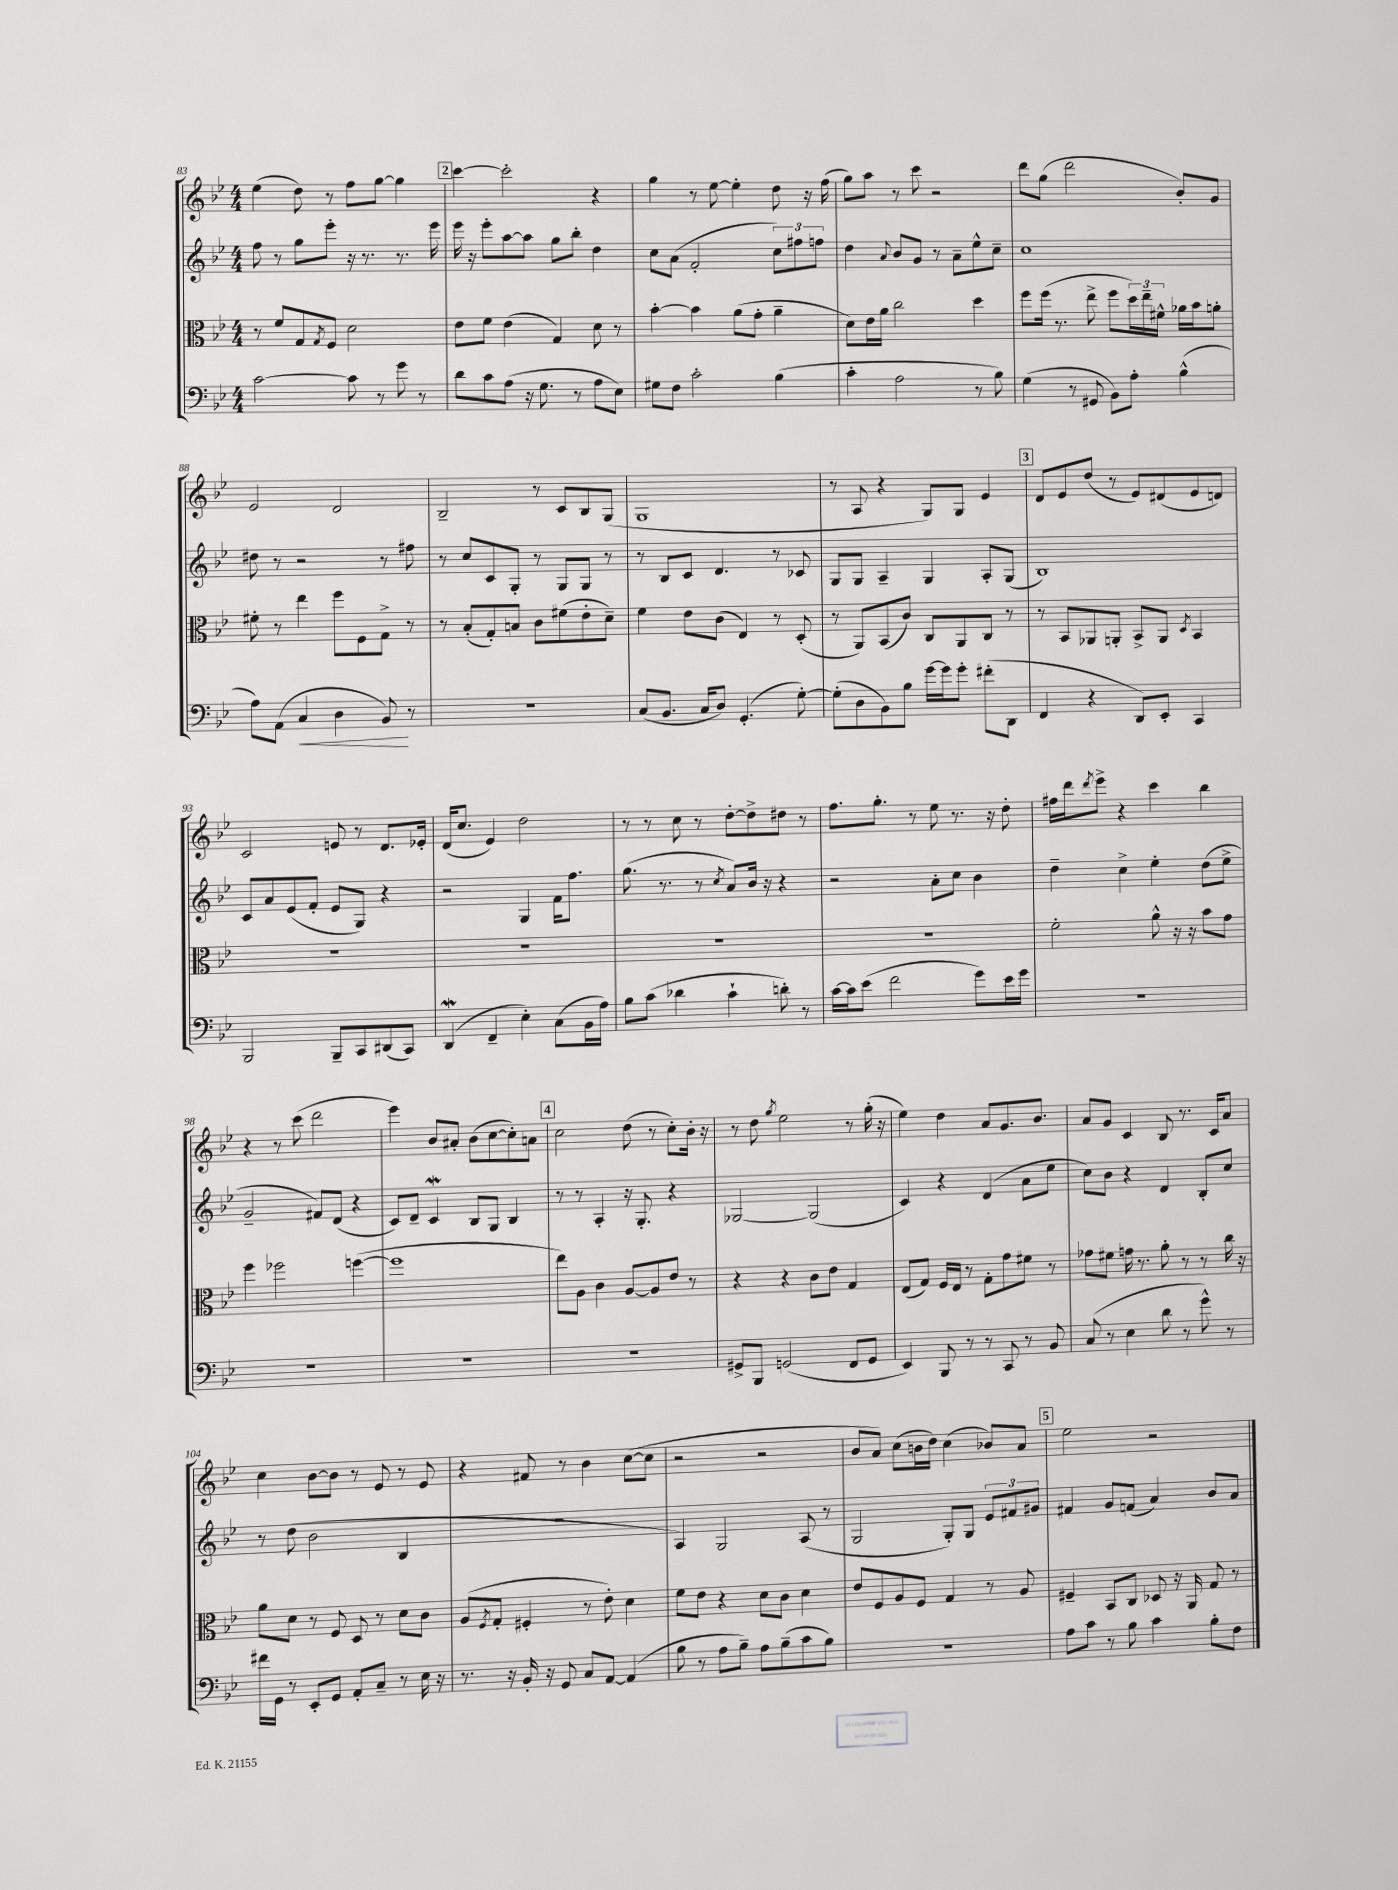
<<
\new StaffGroup <<
\new Staff = "s0" {
    \clef treble \key bes \major \numericTimeSignature \time 4/4
    ees''4( d''8) r8 f''8 g''8~ g''4 |
    \mark \markup { \box "2" } c'''4~ c'''2-. r4 |
    g''4 r8 ees''8~ ees''4-. d''8 r16 f''16( |
    g''8) a''8 r8 c'''8 r2 |
    d'''8 g''8( d'''2 bes'8-.) g'8 |
    ees'2 d'2 |
    bes2-- r8 c'8 bes8 g8( |
    g1 |
    r8 a8 r4 g8) g8 ees'4 |
    \mark \markup { \box "3" } d'8 ees'8 d''8( r8 ees'8) dis'8( ees'8 d'8) |
    c'2 e'8 r8 d'8. ees'16-. |
    d'16( c''8. ees'4) d''2 |
    r8 r8 c''8 r8 d''8~-. d''8-> dis''8 r8 |
    f''8. g''8.-. r8 ees''8 r8. r16 d''8-. |
    fis''16 d'''16 \acciaccatura { d'''8 } ees'''8-> r4 c'''4 bes''4 |
    r4 r8 c'''8( d'''2 |
    ees'''4) bes'8 ais'8-. bes'8( c''8~ c''8-.) a'8 |
    \mark \markup { \box "4" } c''2 d''8( r8 c''8-.) bes'16-. r16 |
    r8 d''8 \acciaccatura { g''8 } ees''2 r8 g''16-.( r16 |
    ees''4) d''4 a'8 g'8. bes'8. |
    a'8 g'8 c'4 bes8 r8. c'16 a'8 |
    c''4 bes'8~ bes'8 r8 ees'8 r8 ees'8 |
    r4 fis'8 r8 bes'4 c''8~( c''8 |
    r2 r2 |
    bes'8 a'8) c''8( b'16 d''16) c''4( bes'8) a'8 |
    \mark \markup { \box "5" } ees''2 r2 \bar "|." |
}
\new Staff = "s1" {
    \clef treble \key bes \major \numericTimeSignature \time 4/4
    f''8 r8 g''8 ees'''8-. r16 r8. r8. ees'''16 |
    \mark \markup { \box "2" } ees'''16 r16 ees'''8-. a''8~ a''8 g''8 bes''8-. d''4 |
    c''8 a'8( f'2-. \tuplet 3/2 { c''8) fis''8 f''8 } |
    d''4 \appoggiatura { a'8 } bes'8 g'8 r8 a'8-- ees''8-^ c''8-- |
    c''1 |
    dis''8 r8 r2 r8 fis''8 |
    r8 c''8 c'8 g8-. r8 g8 g8 r8 |
    r8 bes8 c'8 d'4. r8 ces'8 |
    g8 g8 a4-- g4 a8-. g8( |
    \mark \markup { \box "3" } bes1) |
    c'8 a'8 ees'8( f'8-. ees'8 g8) r4 |
    r2 g4 f'16 f''8. |
    g''8.( r8. r8 \acciaccatura { c''8 } a'8) bes'16 r16 r4 |
    r2 a'8-. c''8 bes'4 |
    d''4-- c''4-> ees''4-. d''8( ees''8-> |
    g'2-- fis'8) d'8( r4 |
    c'8) d'8-- c'4\mordent bes8 g8 bes4 |
    \mark \markup { \box "4" } r8 r8 a4-. r16 g8.-. r4 |
    ges2~ ges2( |
    c'4) r4 d'4( a'8 ees''8 |
    c''8) bes'8 r4 d'4 bes8-. c''8 |
    r8 d''8( bes'2 bes4 |
    r1 |
    a4) g2 a8( r8 |
    g2 g8-.) g8 \tuplet 3/2 { ees'8 fis'8 gis'8 } |
    \mark \markup { \box "5" } fis'4 g'8 f'8( a'4) bes'8 a'8 \bar "|." |
}
\new Staff = "s2" {
    \clef alto \key bes \major \numericTimeSignature \time 4/4
    r8 f'8 g8 \acciaccatura { g8 } f8 d'2 |
    \mark \markup { \box "2" } ees'8 f'8 ees'4( g4) d'8 r8 |
    bes'4~-. bes'4 a'8( g'8-. a'4-- |
    d'8) ees'16 a'16 c''2 d''4 |
    f''8 f''16( r8. ees''8-> f''8 \tuplet 3/2 { d''16) ees''16-- fis'16-^ } aes'16 bes'16 a'8-. |
    fis'8-. r8 ees''4 f''8 f8 g8-> r8 |
    r8 bes8-.( g8-.) b8 c'8 fis'8( ees'8-. d'8--) |
    f'4 ees'8 c'8( ees4) r8 d8-.( |
    r8 a,8) bes,8( c'8) c8 a,8 c8 r8 |
    \mark \markup { \box "3" } r8 bes,8 aes,8 a,8-. bes,8-> a,8 \acciaccatura { d8 } bes,4 |
    R1 |
    R1 |
    R1 |
    R1 |
    f'2-. a'8-^ r16 r16 bes'8 g'8 |
    f''4 fes''2 f''4~( |
    f''1 |
    \mark \markup { \box "4" } ees''8) a8 c'4 a8~ a8 ees'8 r8 |
    r4 r4 c'8 ees'8 g4 |
    ees8( g8) f16 ees16 r8 g8-. g'8 fis'8 r8 |
    ges'8 fis'8 g'16 r8. a'8-. r8 r8 c''16 r16 |
    a'8 d'8 r8 f8 d8 r8 d'8 c'8 |
    a8( \acciaccatura { f8 } g8-. fis4-. r8 ees'8-.) d'4 |
    f'8 ees'8 r4 d'8 c'8 d'4 |
    ees'8 f8 a8 f8 g4 r8 a8 |
    \mark \markup { \box "5" } fis4-- bes,8 c8 des8 r16 a,16 g8 r8 \bar "|." |
}
\new Staff = "s3" {
    \clef bass \key bes \major \numericTimeSignature \time 4/4
    c'2~ c'8 r8 g'8 r8 |
    \mark \markup { \box "2" } d'8 c'8 a8( r16 g8. r8 a8 ees8) |
    gis8 f8 c'2-. bes4( |
    c'4-. a2 r8 bes8) |
    g4( r8 gis,8 bes,8) a8-. bes4-^( |
    a8) a,8( c4\< d4 bes,8\!) r8 |
    r1 |
    c8( bes,8. c16 d8) g,4.-.( g8~-.) |
    g8-.( d8 bes,8) bes8 g'16~ g'16 g'8-. fis'8-.( d,8 |
    \mark \markup { \box "3" } f,4 r4 d,8) ees,8-. c,4 |
    bes,,2 bes,,8-- c,8 dis,8( c,8) |
    d,4\mordent( f,4-- ees4-.) c8( bes,16 a16) |
    bes8 c'8( des'4 c'4-! d'8-.) r8 |
    c'16~ c'16 ees'8( f'2 g'8) ees'16 g'16 |
    R1 |
    R1 |
    R1 |
    \mark \markup { \box "4" } R1 |
    gis,8-> bes,,8 g,2( f,8 g,8 |
    ees,4) bes,,8 r8 r8 c,8 r8 bes,8 |
    c8( r8 ees4 d'8 r8 g'8-^) r8 |
    fis'16 g,16 r8 ees,8-. g,8 a,8-. c8-- r8 ees16 r16 |
    r8. r16 bes,16-. r16 g,8 c8 a,8~ a,4( |
    bes8 r8 a8 bes8--) a8 bes8--( c'8 bes8) |
    R1 |
    \mark \markup { \box "5" } a8 c'8 r8 bes8 c'4 bes8-. f8 \bar "|." |
}
>>
>>
\layout { \context { \Score currentBarNumber = #83 } }
